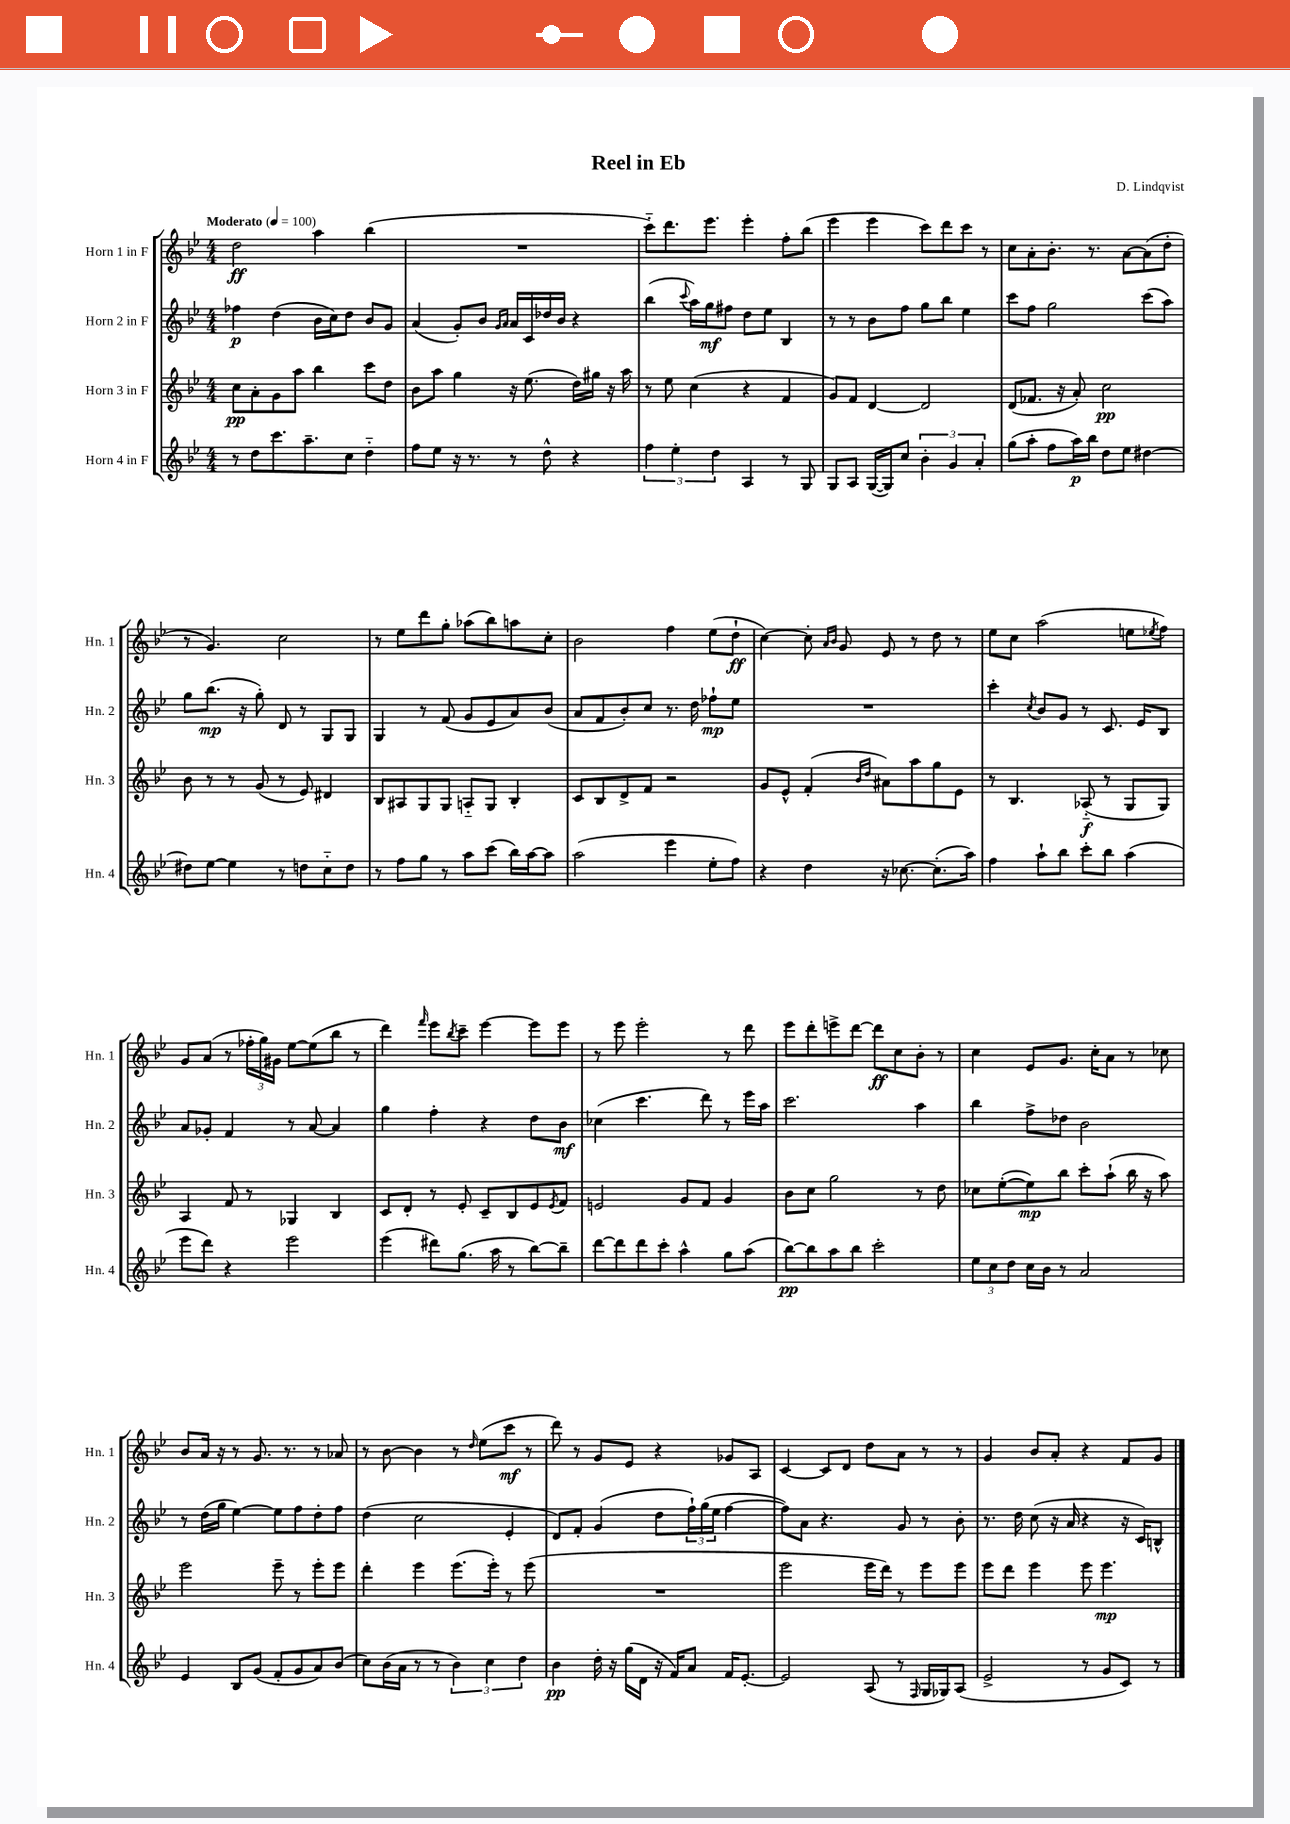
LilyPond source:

\header { title = "Reel in Eb" composer = "D. Lindqvist" }
<<
\new StaffGroup <<
\new Staff = "s0" \with { instrumentName = "Horn 1 in F" shortInstrumentName = "Hn. 1" } {
    \clef treble \key bes \major \numericTimeSignature \time 4/4 \tempo "Moderato" 4 = 100
    d''2\ff a''4 bes''4( |
    R1 |
    c'''8-_) d'''8. ees'''8. ees'''4-. f''8-. bes''8( |
    ees'''4 ees'''4 c'''8) d'''8 c'''8 r8 |
    c''8 a'8-. bes'8.-. r8. a'8~ a'8( d''8-. |
    r8 g'4.) c''2 |
    r8 ees''8 d'''8 g''8-. aes''8( bes''8) a''8 c''8-. |
    bes'2 f''4 ees''8( d''8-!\ff |
    c''4~) c''8-. \grace { a'16 bes'16 } g'8 ees'8 r8 d''8 r8 |
    ees''8 c''8 a''2( e''8 \acciaccatura { ees''8 } f''8) |
    g'8 a'8( r8 \tuplet 3/2 { fes''16-. g''16) gis'16 } ees''8~ ees''8( bes''8 r8 |
    d'''4) \grace { f'''16 } ees'''8 \acciaccatura { bes''8 } c'''8-- ees'''4~ ees'''8 ees'''8 |
    r8 ees'''8 ees'''2-. r8 d'''8 |
    ees'''8 d'''8-. e'''8-> d'''8~ d'''8\ff c''8 bes'8-. r8 |
    c''4 ees'8 g'8. c''16-. a'8 r8 ces''8 |
    bes'8 a'16 r16 r8 g'8. r8. r8 aes'8 |
    r8 bes'8~ bes'4 r8 \grace { d''16 } ees''8( c'''8\mf r8 |
    d'''8) r8 g'8 ees'8 r4 ges'8 a8 |
    c'4~ c'8 d'8 d''8 a'8 r8 r8 |
    g'4 bes'8 a'8-. r4 f'8 g'8 \bar "|." |
}
\new Staff = "s1" \with { instrumentName = "Horn 2 in F" shortInstrumentName = "Hn. 2" } {
    \clef treble \key bes \major \numericTimeSignature \time 4/4
    fes''4\p d''4( bes'16 c''16) d''8 bes'8 g'8 |
    a'4( g'8-.) bes'8 \grace { g'16 a'16 } a'16 c'16 des''16 bes'16 r4 |
    bes''4( \appoggiatura { c'''8 } a''16) g''16\mf fis''8 d''8 ees''8 bes4 |
    r8 r8 bes'8 f''8 g''8 bes''8 ees''4 |
    c'''8 f''8 g''2 c'''8( a''8) |
    g''8 bes''8.\mp( r16 g''8-.) d'8 r8 g8 g8 |
    g4 r8 f'8( g'8 ees'8 a'8) bes'8( |
    a'8 f'8 bes'8-.) c''8 r8. d''16 fes''8-!\mp ees''8 |
    R1 |
    c'''4-. \acciaccatura { c''8 } bes'8 g'8 r8 c'8. ees'16 bes8 |
    a'8 ges'8-. f'4 r8 a'8~ a'4 |
    g''4 f''4-. r4 d''8 bes'8\mf |
    ces''4( c'''4. d'''8) r8 ees'''16 a''16 |
    c'''2. a''4 |
    bes''4 f''8-> des''8 bes'2 |
    r8 d''16( g''16 ees''4~) ees''8 f''8 d''8-. f''8 |
    d''4( c''2 ees'4-. |
    d'8) f'8-. g'4( d''8 \tuplet 3/2 { f''16-!) g''16( ees''16 } f''4~ |
    f''8) a'8 r4. g'8 r8 bes'8-. |
    r8. d''16 c''8( r16 a'16 r4 r16 c'16) b8-^ \bar "|." |
}
\new Staff = "s2" \with { instrumentName = "Horn 3 in F" shortInstrumentName = "Hn. 3" } {
    \clef treble \key bes \major \numericTimeSignature \time 4/4
    c''8\pp a'8-. g'8 a''8 bes''4 c'''8 d''8 |
    bes'8 a''8 g''4 r16 ees''8.( d''16) gis''16 r16 a''16 |
    r8 ees''8 c''4( r4 f'4 |
    g'8) f'8 d'4~ d'2 |
    d'8( fes'8. r16 a'8-.) c''2\pp |
    bes'8 r8 r8 g'8( r8 ees'8) dis'4 |
    bes8 ais8 g8 g8 a8-_ g8 bes4-. |
    c'8 bes8 d'8-> f'8 r2 |
    g'8 ees'8-^ f'4-.( \grace { bes'16 d''16 } ais'8) a''8 g''8 ees'8 |
    r8 bes4. aes8-_\f( r8 g8 g8) |
    a4 f'8 r8 ges4 bes4 |
    c'8 d'8-. r8 ees'8-. c'8-- bes8 ees'8 \acciaccatura { ees'8 } f'8 |
    e'2 g'8 f'8 g'4 |
    bes'8 c''8 g''2 r8 d''8 |
    ces''8 ees''8~-.( ees''8\mp) bes''8 c'''8-. a''8-!( bes''16 r16 a''8) |
    ees'''2 ees'''8-- r8 ees'''8-. ees'''8 |
    d'''4-. ees'''4 ees'''8.( ees'''16-.) r8 ees'''8( |
    R1 |
    ees'''2 ees'''16 d'''16) r8 ees'''8 ees'''8 |
    ees'''8 d'''8 ees'''4 ees'''8 ees'''4.\mp \bar "|." |
}
\new Staff = "s3" \with { instrumentName = "Horn 4 in F" shortInstrumentName = "Hn. 4" } {
    \clef treble \key bes \major \numericTimeSignature \time 4/4
    r8 d''8 c'''8. a''8.-- c''8 d''4-_ |
    f''8 ees''8 r16 r8. r8 d''8-^ r4 |
    \tuplet 3/2 { f''4 ees''4-. d''4 } a4 r8 g8 |
    g8 a8 g16~( g16) c''8 \tuplet 3/2 { bes'4-. g'4 a'4-. } |
    g''8( a''8-. f''8 a''16\p) bes''16 d''8 ees''8 dis''4~ |
    dis''8 ees''8~ ees''4 r8 d''8 c''8-_ d''8 |
    r8 f''8 g''8 r8 a''8 c'''8( bes''16) a''16~ a''8 |
    a''2( ees'''4 ees''8-. f''8) |
    r4 d''4 r16 ces''8.~ ces''8.-.( a''16) |
    f''4 a''8-! bes''8 c'''8-. bes''8 a''4( |
    ees'''8 d'''8) r4 ees'''2 |
    ees'''4( dis'''8) g''8.( a''16 r8 bes''8~) bes''8-- |
    d'''8~ d'''8 d'''8 c'''8-. a''4-^ g''8 a''8( |
    bes''8~\pp) bes''8 a''8 bes''8 c'''2-. |
    \tuplet 3/2 { ees''8 c''8 d''8 } c''16 bes'16 r8 a'2 |
    ees'4 bes8 g'8( f'8-. g'8 a'8) bes'8( |
    c''8) bes'16( a'16 r8 r8 \tuplet 3/2 { bes'4) c''4 d''4 } |
    bes'4\pp d''16-. r16 g''16( d'16 r16 f'16) a'8 f'16 ees'8.~-. |
    ees'2 a8( r8 \grace { f16 } g16 ges16) a8( |
    ees'2-> r8 g'8 c'8) r8 \bar "|." |
}
>>
>>
\layout { \context { \Score \remove "Bar_number_engraver" } }
